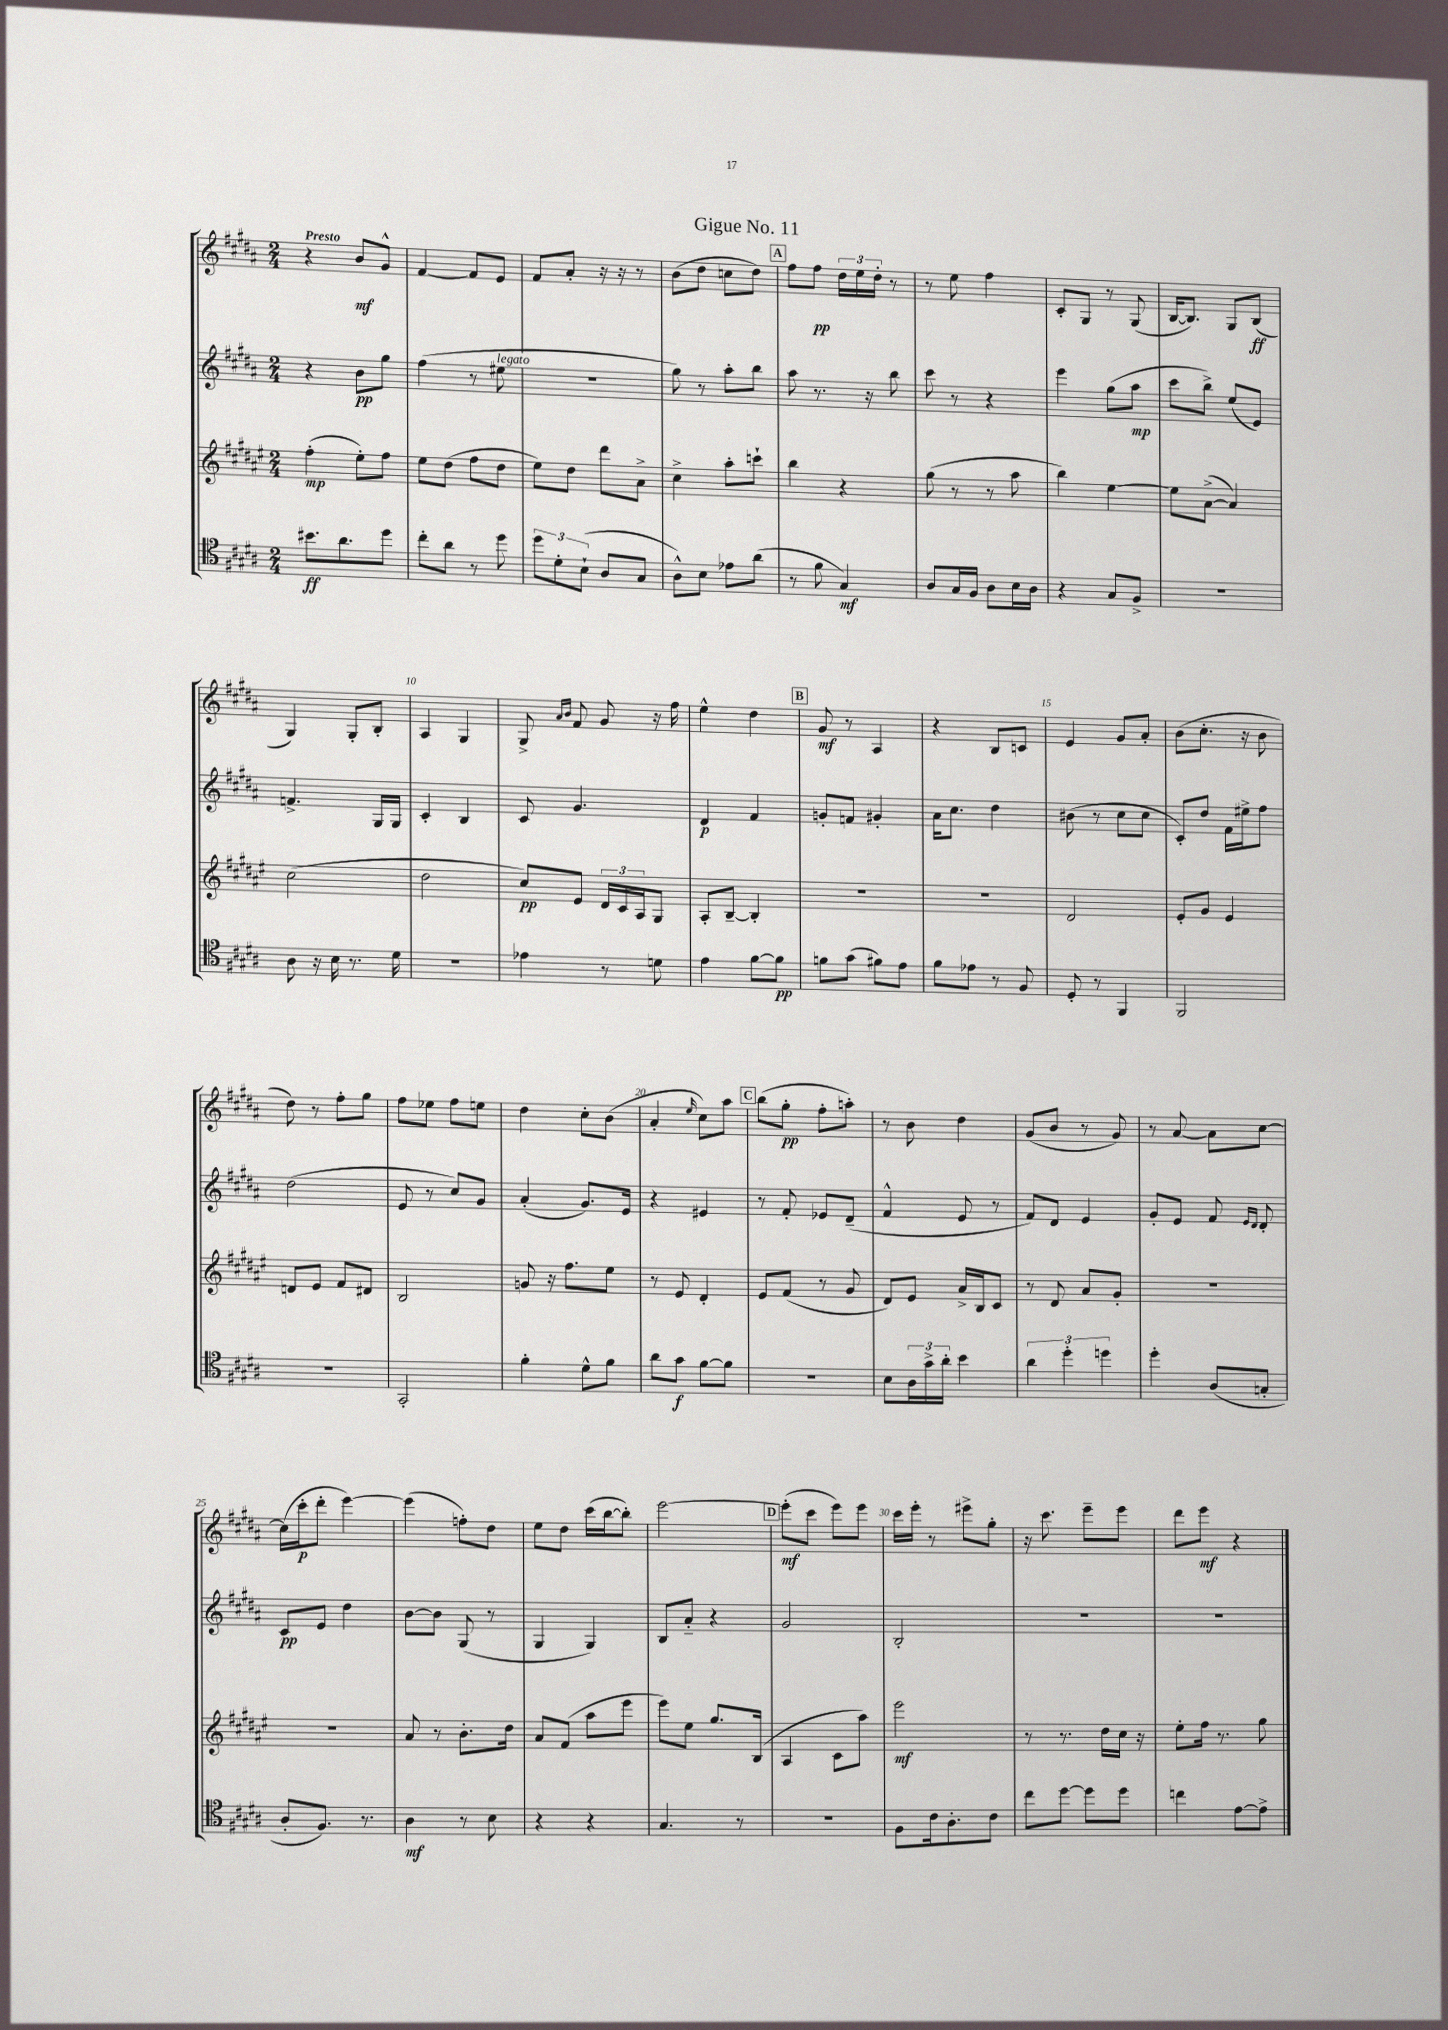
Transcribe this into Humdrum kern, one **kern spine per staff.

**kern	**kern	**kern	**kern
*staff4	*staff3	*staff2	*staff1
*clefC4	*clefG2	*clefG2	*clefG2
*k[f#c#g#d#a#]	*k[f#c#g#d#a#e#]	*k[f#c#g#d#a#]	*k[f#c#g#d#a#]
*M2/4	*M2/4	*M2/4	*M2/4
8.b#	(4ff#'	4r	4r
8.a#	.	.	.
.	8ee#')	8b	8b
8dd#	8ff#	8gg#	8g#^^
=	=	=	=
8cc#'	8ee#	(4ff#	[4f#
8a#	(8dd#	.	.
8r	8ff#	8r	8f#]
8dd#	8dd#	8ee#	8e
=	=	=	=
12dd#	8ee#)	2r	8f#
12d#'	.	.	.
.	8dd#	.	8a#'
(12B`	.	.	.
8A#	8ddd#	.	16r
.	.	.	16r
8G#	8a#^	.	8r
=	=	=	=
8A#^^)	4cc#^	8gg#)	(8b
8B	.	8r	8dd#
8e-	8aa#'	8aa#'	8cc
(8a#	8ccc`	8bb	8dd#)
=	=	=	=
8r	4bb	8aa#	8ff#
8f#	.	8.r	8ff#
4G#)	4r	.	24dd#
.	.	.	24ee
.	.	16r	.
.	.	.	24dd#'
.	.	8bb	8r
=	=	=	=
8A#	(8gg#	8ccc#	8r
16G#	8r	8r	8ee
16F#	.	.	.
8A#	8r	4r	4ff#
16B	8aa#	.	.
16A#	.	.	.
=	=	=	=
4r	4bb)	4eee	8c#'
.	.	.	8G#
8G#	[4ee#	(8gg#	8r
8F#^	.	8aa#	(8G#
=	=	=	=
2r	8ee#]	8ccc#	[16B
.	.	.	8.B])
.	([8a#^	8bb^)	.
.	4a#])	(8ee	8G#
.	.	8e)	(8B
=	=	=	=
8A#	(2cc#	4.f^	4G#)
16r	.	.	.
16B	.	.	.
8.r	.	.	8G#'
.	.	16G#	8B'
16d#	.	16G#	.
=	=	=	=
2r	2dd#	4c#'	4A#
.	.	4B	4G#
=	=	=	=
4e-	8cc#)	8c#	8G#^
.	.	.	16qqa#
.	.	.	16qqb
.	8e#	4.g#	8f#
8r	24d#	.	8g#
.	24c#	.	.
.	24A#	.	.
8d	8G#	.	16r
.	.	.	16ff#
=	=	=	=
4e	8A#'	4d#	4ee^^
.	[8B~	.	.
[8f#	4B']	4f#	4dd#
8f#]	.	.	.
=	=	=	=
8f	2r	8g'	8g#
(8g#	.	8f	8r
8f#)	.	4g#'	4A#
8e	.	.	.
=	=	=	=
8f#	2r	16a#	4r
.	.	8.cc#	.
8e-	.	.	.
8r	.	4dd#	8B
8F#	.	.	8c
=	=	=	=
8D#'	2d#	(8b#	4e
8r	.	8r	.
4FF#	.	8cc#	8g#
.	.	8cc#	8a#'
=	=	=	=
2FF#	8e#'	8c#')	(8b
.	8g#	8dd#	8.cc#'
.	4e#	16f#	.
.	.	16ee#^	16r
.	.	8ff#	8b
=	=	=	=
2r	8d	(2dd#	8dd#)
.	8e#	.	8r
.	8f#	.	8ff#'
.	8d#	.	8gg#
=	=	=	=
2GG#'	2B	8e	8ff#
.	.	8r	8ee-
.	.	8cc#)	8ff#
.	.	8g#	8ee
=	=	=	=
4f#'	8g	(4a#'	4dd#
.	16r	.	.
.	8.ff#	.	.
8d#^^	.	8.g#)	8cc#'
8f#	8ee#	.	(8b
.	.	16e	.
=	=	=	=
8a#	8r	4r	4a#'
8g#	8e#	.	.
.	.	.	16qqee
[8f#	4d#'	4e#	8cc#)
8f#]	.	.	8aa#
=	=	=	=
2r	8e#	8r	(8bb
.	(8f#	8f#'	8gg#'
.	8r	8e-	8ff#'
.	8g#	(8d#~	8aa')
=	=	=	=
8B	8d#)	4f#^^	8r
24A#	8e#	.	8b
24g#^	.	.	.
24a#'	.	.	.
4b	16a#^	8e	4dd#
.	16B	.	.
.	8c#	8r	.
=	=	=	=
6a#	8r	8f#)	(8g#
.	8d#	8d#	8b
6dd#'	.	.	.
.	8a#	4e	8r
6dd	.	.	.
.	8g#'	.	8g#)
=	=	=	=
4dd#'	2r	8g#'	8r
.	.	8e	[8a#
(8A#	.	8f#	8a#]
.	.	16qqe	.
.	.	16qqd#	.
8G'	.	8d#'	[8cc#
=	=	=	=
8A#'	2r	8c#	(16cc#]
.	.	.	16ccc#'
8.F#)	.	8e	8ddd#'
.	.	4dd#	[4eee)
8.r	.	.	.
=	=	=	=
4A#	8a#	[8b	(4eee]
.	8r	8b]	.
8r	8.b'	(8G#	8ff')
8B	.	8r	8dd#
.	16dd#	.	.
=	=	=	=
4r	8a#	4G#	8ee
.	(8f#	.	8dd#
4r	8aa#	4G#)	(16ccc#
.	.	.	[16bb
.	8eee#	.	8bb'])
=	=	=	=
4.G#	8eee#)	8B	[2eee
.	8ee#	8a#'~	.
.	8.gg#	4r	.
8r	.	.	.
.	(16B	.	.
=	=	=	=
2r	4A#	2g#	(8eee']
.	.	.	8ccc#
.	8c#	.	8eee)
.	8aa#)	.	8eee
=	=	=	=
8F#	2eee#	2B'	16ccc#
.	.	.	16eee'
16c#	.	.	8r
8.A#'	.	.	.
.	.	.	8eee#^
8c#	.	.	8gg#'
=	=	=	=
8cc#	8r	2r	16r
.	.	.	8.ccc#
[8dd#	8.r	.	.
8dd#]	.	.	8eee~
.	16dd#	.	.
8dd#	16cc#	.	8eee
.	16r	.	.
=	=	=	=
4cc	8ee#'	2r	8ddd#
.	16ff#	.	8eee
.	8.r	.	.
[8e	.	.	4r
8e^]	8gg#	.	.
==	==	==	==
*-	*-	*-	*-
